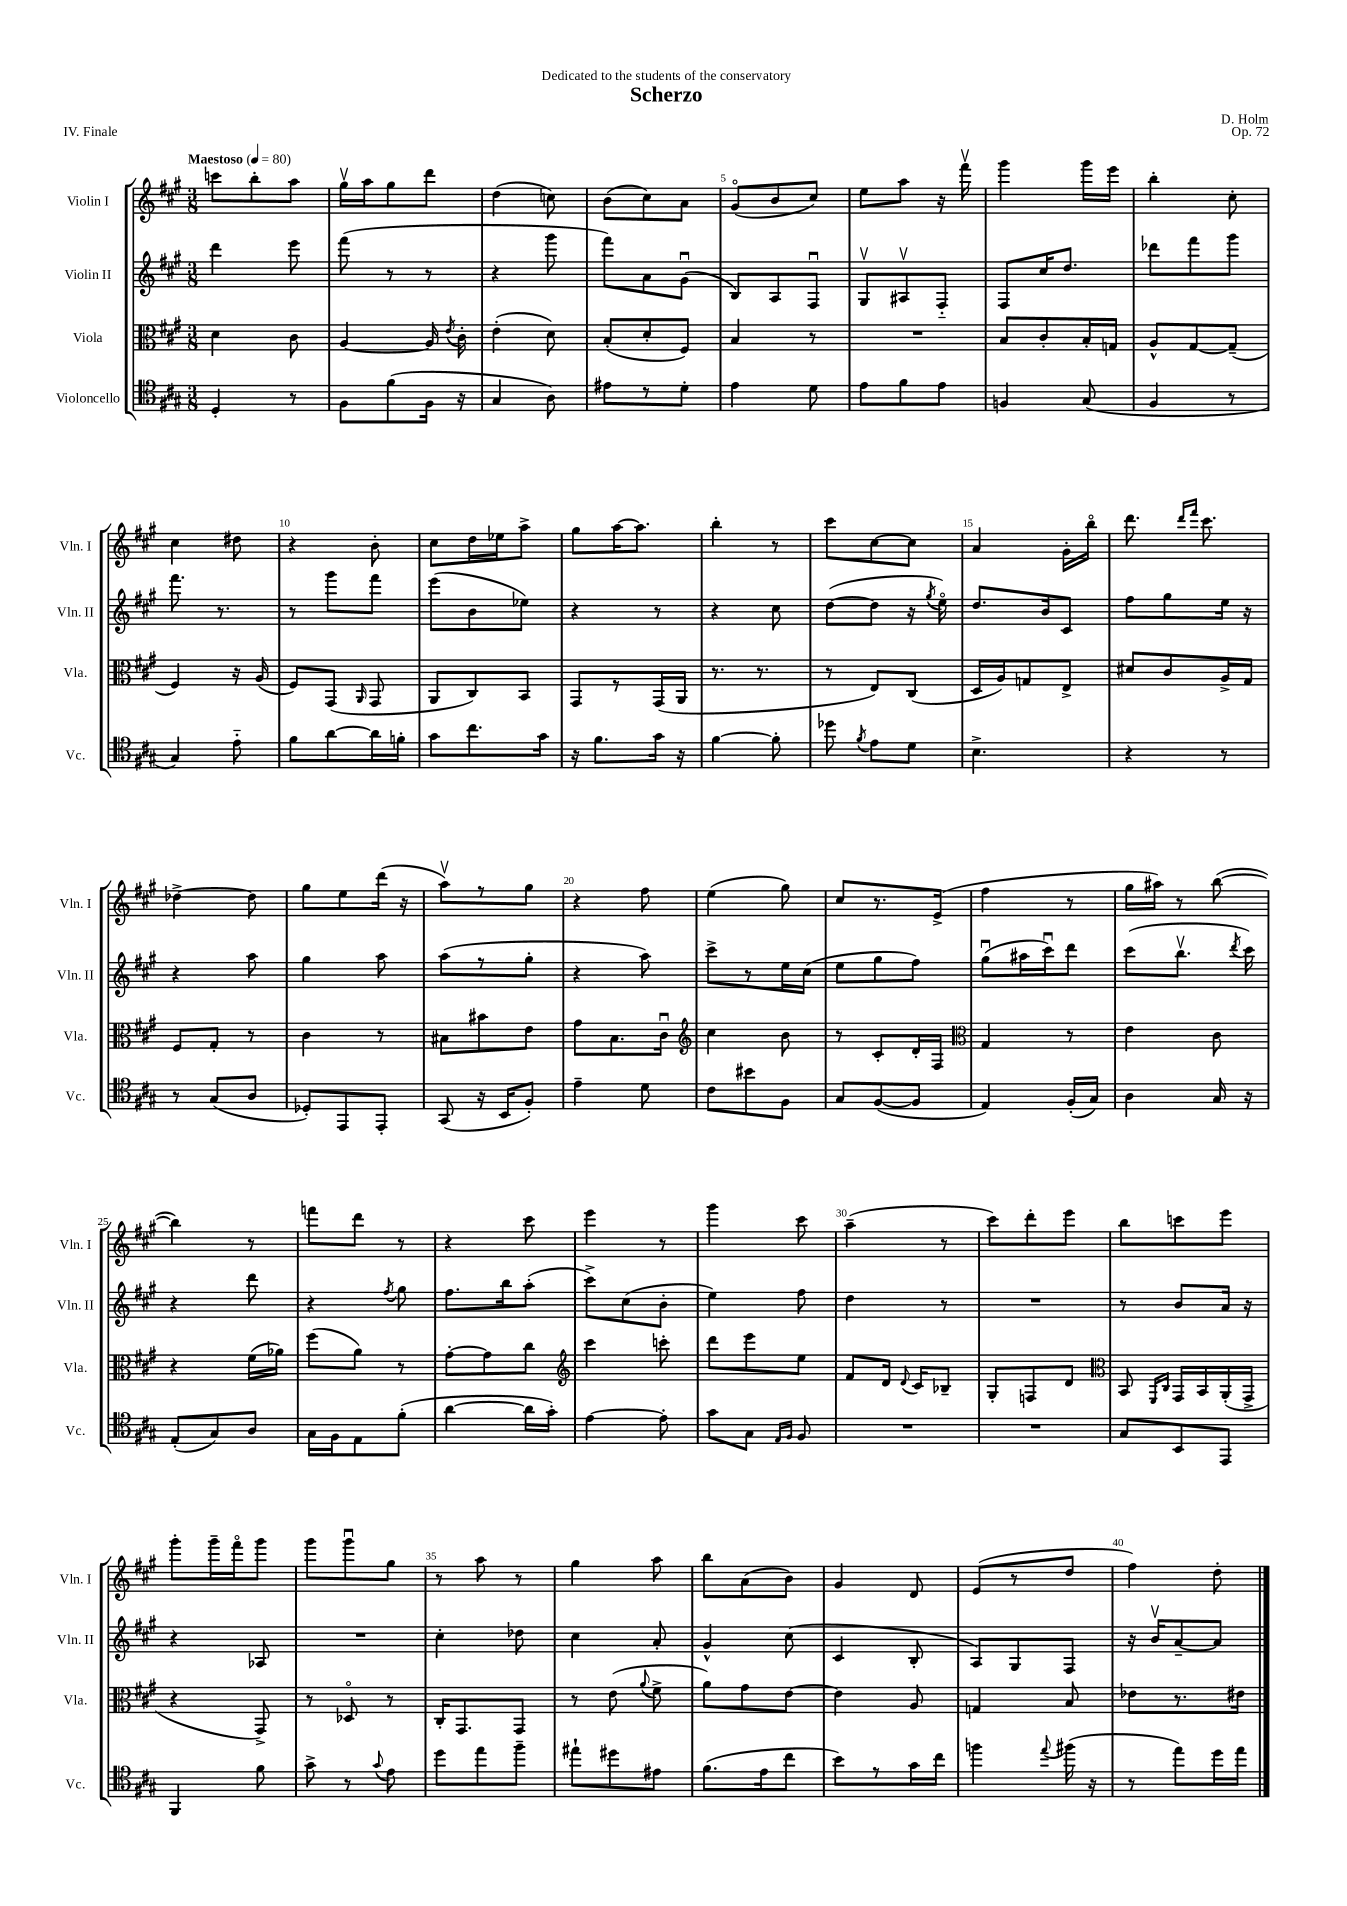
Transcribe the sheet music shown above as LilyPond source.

\header { title = "Scherzo" composer = "D. Holm" dedication = "Dedicated to the students of the conservatory" opus = "Op. 72" piece = "IV. Finale" }
<<
\new StaffGroup <<
\new Staff = "s0" \with { instrumentName = "Violin I" shortInstrumentName = "Vln. I" } {
    \clef treble \key a \major \numericTimeSignature \time 3/8 \tempo "Maestoso" 4 = 80
    \autoBeamOff c'''8[ b''8-. a''8] |
    gis''16[\upbow a''16 gis''8 d'''8] |
    d''4( c''8) |
    b'8[( cis''8) a'8] |
    gis'8[\flageolet( b'8 cis''8]) |
    e''8[ a''8] r16 fis'''16\upbow |
    gis'''4 gis'''16[ e'''16] |
    b''4-. cis''8-. |
    cis''4 dis''8 |
    r4 b'8-. |
    cis''8[ d''16 ees''16 a''8]-> |
    gis''8[ a''16~ a''8.] |
    b''4-. r8 |
    cis'''8[ cis''8~ cis''8] |
    a'4 gis'16[-. b''16]\flageolet |
    d'''8. \grace { d'''16[ fis'''16] } cis'''8. |
    des''4~-> des''8 |
    gis''8[ e''8 d'''16]( r16 |
    a''8[\upbow) r8 gis''8] |
    r4 fis''8 |
    e''4( gis''8) |
    cis''8[ r8. e'16]->( |
    fis''4 r8 |
    gis''16[ ais''16]) r8 b''8~( |
    b''4) r8 |
    f'''8[ d'''8] r8 |
    r4 cis'''8 |
    e'''4 r8 |
    gis'''4 cis'''8 |
    a''4--( r8 |
    cis'''8[) d'''8-. e'''8] |
    b''8[ c'''8 e'''8] |
    gis'''8[-. gis'''16-- fis'''16\flageolet gis'''8] |
    gis'''8[ gis'''8\downbow gis''8] |
    r8 a''8 r8 |
    gis''4 a''8 |
    b''8[ a'8( b'8]) |
    gis'4 d'8 |
    e'8[( r8 d''8] |
    fis''4) d''8-. \bar "|." |
}
\new Staff = "s1" \with { instrumentName = "Violin II" shortInstrumentName = "Vln. II" } {
    \clef treble \key a \major \numericTimeSignature \time 3/8
    \autoBeamOff d'''4 e'''8 |
    fis'''8( r8 r8 |
    r4 gis'''8 |
    fis'''8[) a'8 gis'8]\downbow( |
    b8[) a8 fis8]\downbow |
    gis8[\upbow ais8\upbow fis8]-_ |
    fis8[ cis''16 d''8.] |
    des'''8[ fis'''8 gis'''8] |
    fis'''8. r8. |
    r8 gis'''8[ fis'''8] |
    e'''8[( b'8 ees''8]) |
    r4 r8 |
    r4 cis''8 |
    d''8[~( d''8] r16 \acciaccatura { gis''8 } e''16\flageolet) |
    d''8.[ b'16 cis'8] |
    fis''8[ gis''8 e''16] r16 |
    r4 a''8 |
    gis''4 a''8 |
    a''8[( r8 gis''8]-. |
    r4 a''8) |
    cis'''8[-> r8 e''16 cis''16]( |
    e''8[ gis''8 fis''8]) |
    gis''8[\downbow( ais''16 cis'''16\downbow) d'''8] |
    cis'''8[( b''8.]\upbow \acciaccatura { d'''8 } cis'''16) |
    r4 d'''8 |
    r4 \acciaccatura { fis''8 } gis''8 |
    fis''8.[ b''16 a''8]-.( |
    cis'''8[->) cis''8( b'8]-. |
    e''4) fis''8 |
    d''4 r8 |
    R4. |
    r8 b'8[ a'16] r16 |
    r4 aes8 |
    R4. |
    cis''4-. des''8 |
    cis''4 a'8-. |
    gis'4-^ cis''8( |
    cis'4 b8-. |
    a8[) gis8 fis8] |
    r16 b'16[\upbow a'8~-- a'8] \bar "|." |
}
\new Staff = "s2" \with { instrumentName = "Viola" shortInstrumentName = "Vla." } {
    \clef alto \key a \major \numericTimeSignature \time 3/8
    \autoBeamOff d'4 cis'8 |
    a4~ a16 \acciaccatura { e'8 } cis'16-. |
    e'4-.( d'8) |
    b8[-.( d'8-. fis8]) |
    b4 r8 |
    R4. |
    b8[ cis'8-. b16-. g16] |
    a8[-^ gis8~ gis8]--( |
    fis4) r16 a16( |
    fis8[) gis,8]( \grace { a,16 } gis,8 |
    a,8[ cis8) b,8] |
    gis,8[ r8 gis,16( a,16] |
    r8. r8. |
    r8 e8[) cis8]( |
    d16[ a16) g8 e8]-> |
    dis'8[ cis'8 a16-> gis16] |
    fis8[ gis8]-. r8 |
    cis'4 r8 |
    bis8[ bis'8 e'8] |
    gis'8[ b8. cis'16]\downbow |
    \clef treble cis''4 b'8 |
    r8 cis'8[-. d'16-. fis16] |
    \clef alto gis4 r8 |
    e'4 cis'8 |
    r4 fis'16[( aes'16]) |
    fis''8[( a'8]) r8 |
    gis'8[~-. gis'8 cis''8] |
    \clef treble cis'''4 c'''8-. |
    d'''8[ e'''8 e''8] |
    fis'8[ d'16] \appoggiatura { d'8 } cis'16[ bes8]-- |
    gis8[-. f8 d'8] |
    \clef alto b,8 \grace { fis,16[ cis16] } gis,16[ b,16 a,16-.( gis,16]-> |
    r4 gis,8->) |
    r8 des8\flageolet r8 |
    cis16[-. gis,8. gis,8] |
    r8 e'8( \appoggiatura { a'8 } fis'8-> |
    a'8[) gis'8 e'8]~ |
    e'4 a8 |
    g4 b8 |
    ees'8[ r8. eis'16] \bar "|." |
}
\new Staff = "s3" \with { instrumentName = "Violoncello" shortInstrumentName = "Vc." } {
    \clef tenor \key a \major \numericTimeSignature \time 3/8
    \autoBeamOff d4-. r8 |
    fis8[ fis'8( fis16] r16 |
    gis4 a8) |
    eis'8[ r8 d'8]-. |
    e'4 d'8 |
    e'8[ fis'8 e'8] |
    f4 gis8( |
    fis4 r8 |
    gis4) e'8-_ |
    fis'8[ a'8~ a'16 f'16]-. |
    gis'8[ cis''8. gis'16] |
    r16 fis'8.[ gis'16] r16 |
    fis'4~ fis'8-. |
    des''8 \acciaccatura { fis'8 } e'8[ d'8] |
    b4.-> |
    r4 r8 |
    r8 gis8[( a8] |
    des8[-.) e,8 e,8]-. |
    gis,8( r16 b,16[ fis8]-.) |
    e'4-- d'8 |
    cis'8[ bis'8 fis8] |
    gis8[ fis8~( fis8] |
    e4) fis16[-.( gis16]) |
    a4 gis16 r16 |
    e8[-.( gis8) a8] |
    gis16[ fis16 e8 fis'8]-.( |
    a'4~ a'16[ gis'16]-.) |
    e'4~ e'8-. |
    gis'8[ gis8] \grace { e16[ fis16] } fis8 |
    R4. |
    R4. |
    gis8[ b,8 e,8] |
    fis,4 fis'8 |
    gis'8-> r8 \appoggiatura { gis'8 } e'8 |
    d''8[ e''8 fis''8]-- |
    eis''8[-! dis''8 eis'8] |
    fis'8.[( e'16 cis''8] |
    b'8[) r8 gis'16 cis''16] |
    f''4 \appoggiatura { e''8 } fis''16( r16 |
    r8 e''8[) d''16 e''16] \bar "|." |
}
>>
>>
\layout { \context { \Score \override BarNumber.break-visibility = ##(#f #t #t) barNumberVisibility = #(every-nth-bar-number-visible 5) } }
